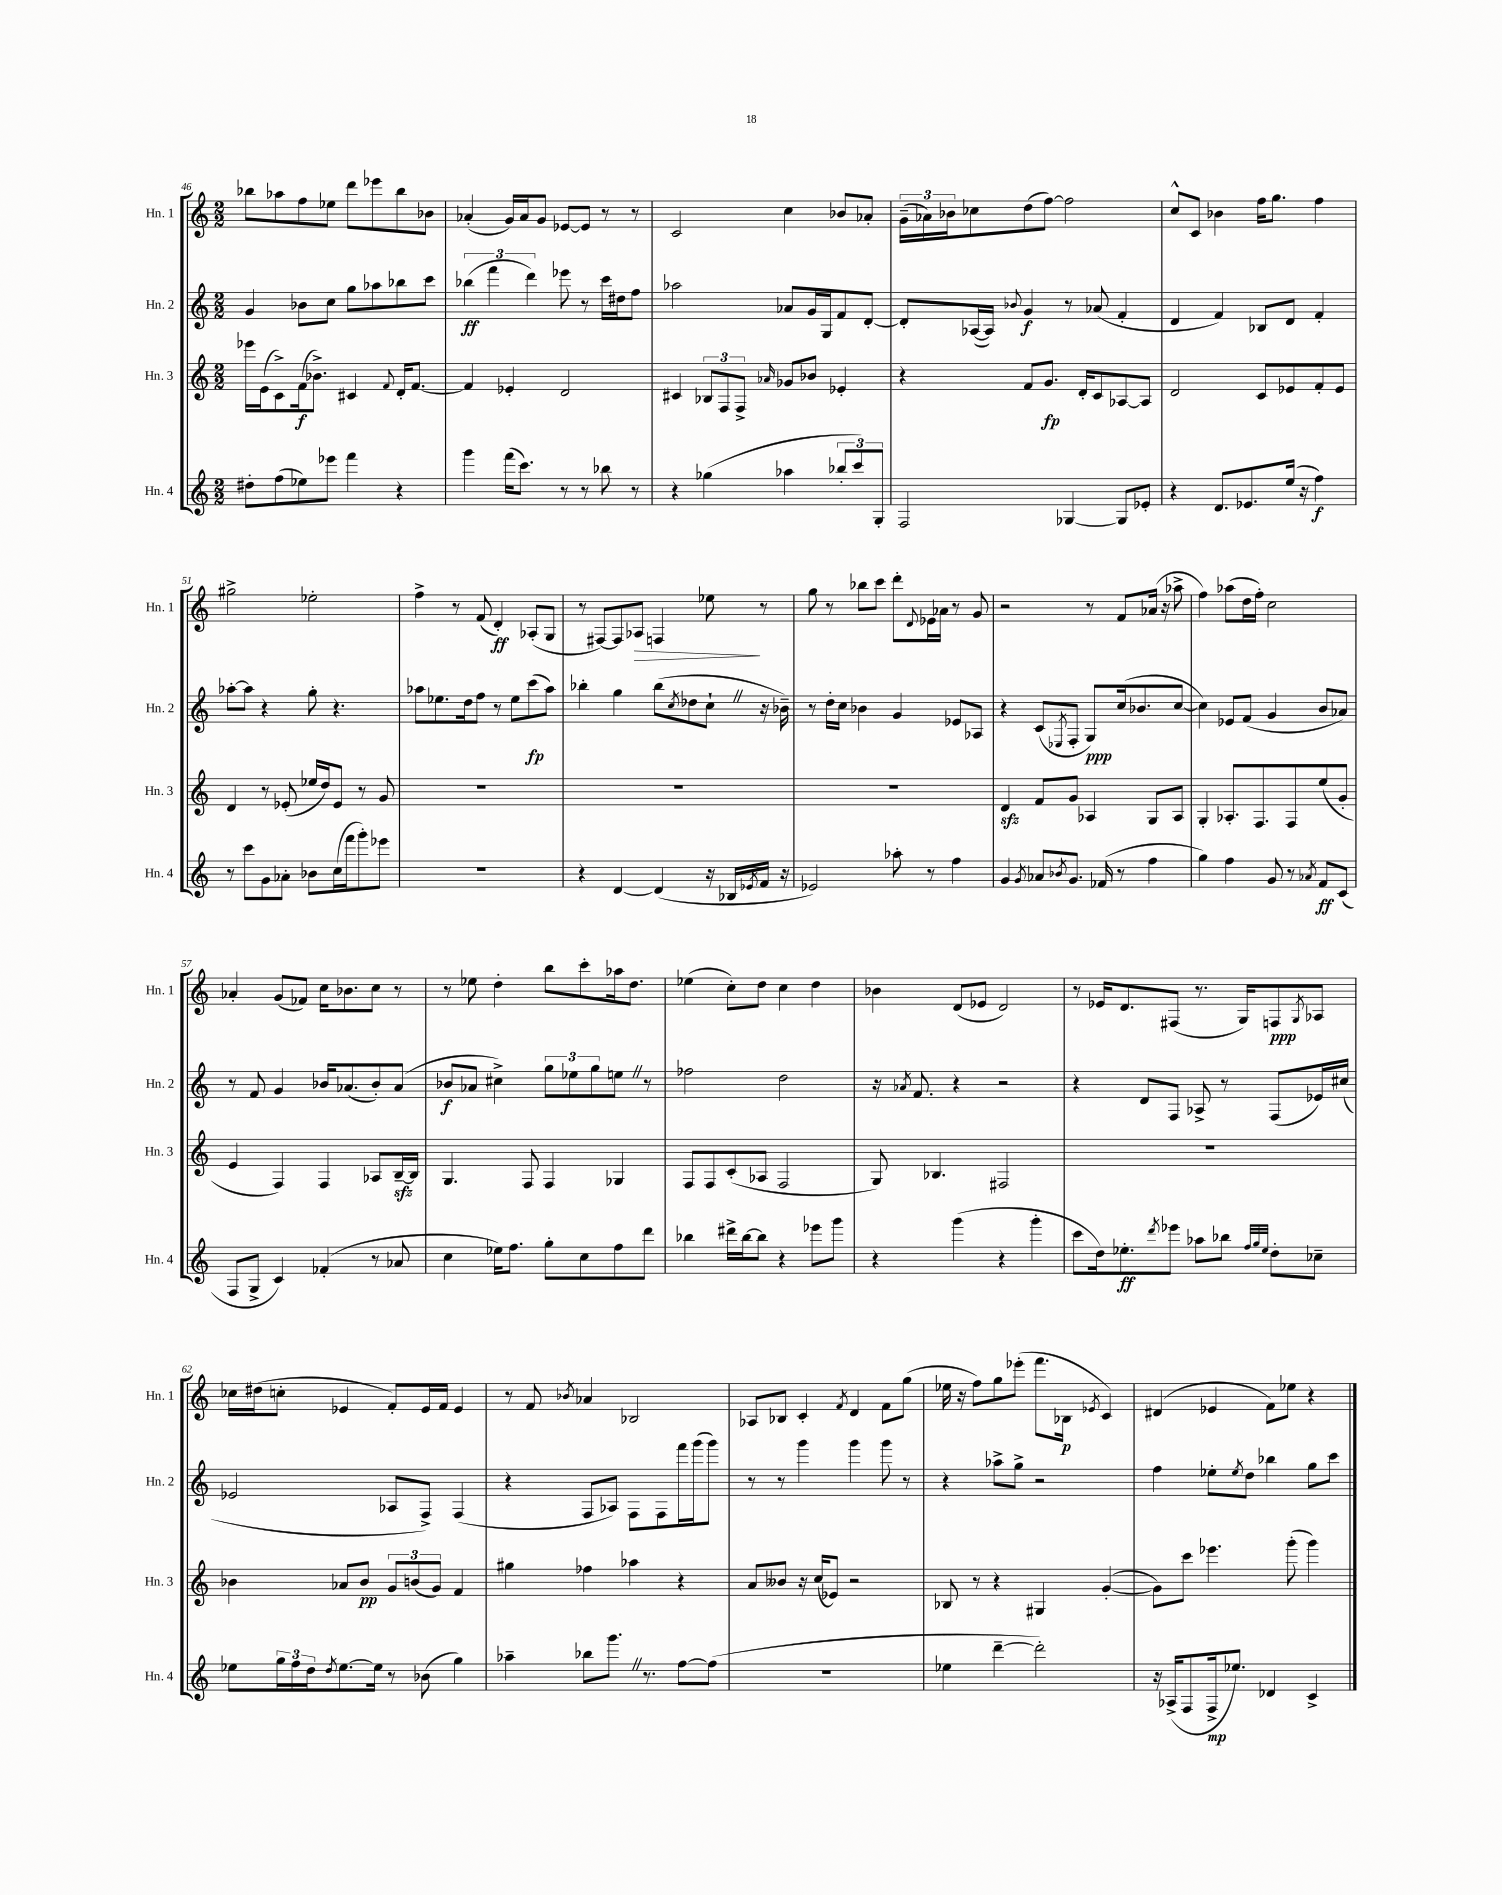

**kern	**dynam	**kern	**dynam	**kern	**dynam	**kern	**dynam
*part4	*part4	*part3	*part3	*part2	*part2	*part1	*part1
*staff4	*staff4	*staff3	*staff3	*staff2	*staff2	*staff1	*staff1
*I"Hn. 4	*	*I"Hn. 3	*	*I"Hn. 2	*	*I"Hn. 1	*
*I'Hn. 4	*	*I'Hn. 3	*	*I'Hn. 2	*	*I'Hn. 1	*
*clefG2	*	*clefG2	*	*clefG2	*	*clefG2	*
*k[]	*	*k[]	*	*k[]	*	*k[]	*
*M2/2	*	*M2/2	*	*M2/2	*	*M2/2	*
=46	=46	=46	=46	=46	=46	=46	=46
8dd#X'\L	.	16eee-X\LL	.	4g/	.	8bb-X\L	.
.	.	(16e\J	.	.	.	.	.
(8ff\	.	8c^\)	.	.	.	8aa-X\	.
8ee-X\)	.	(16f\k	f	8b-X\L	.	8ff\	.
.	.	8.b-X^\J)	.	.	.	.	.
8eee-X\J	.	.	.	8cc\J	.	8ee-X\J	.
4fff\	.	4c#X/	.	8gg\L	.	8ddd\L	.
.	.	.	.	8aa-X\	.	8eee-X\	.
.	.	8qqf/	.	.	.	.	.
4r	.	16d'/KL	.	8bb-X\	.	8bb-\	.
.	.	[8.f/J	.	.	.	.	.
.	.	.	.	8ccc\J	.	8b-X\J	.
=47	=47	=47	=47	=47	=47	=47	=47
4ggg\	.	4f/]	.	(6bb-X\	ff	(4a-X'/	.
.	.	.	.	6fff\	.	.	.
(16fff\KL	.	4e-X'/	.	.	.	16g/LL)	.
8.ccc\J)	.	.	.	.	.	16a-/J	.
.	.	.	.	6ddd\)	.	.	.
.	.	.	.	.	.	8g/J	.
8r	.	2d/	.	8eee-X\	.	[8e-X/L	.
8r	.	.	.	8r	.	8e-/J]	.
8bb-X\	.	.	.	16ccc\LL	.	8r	.
.	.	.	.	16dd#X\J	.	.	.
8r	.	.	.	8ff\J	.	8r	.
=48	=48	=48	=48	=48	=48	=48	=48
4r	.	4c#X/	.	2aa-X\	.	2c/	.
(4gg-X\	.	12B-X/L	.	.	.	.	.
.	.	12F/	.	.	.	.	.
.	.	12F^/J	.	.	.	.	.
.	.	16qqa-X/	.	.	.	.	.
4aa-X\	.	8g-X/L	.	8a-X/L	.	4cc\	.
.	.	8b-X/J	.	16g/L	.	.	.
.	.	.	.	16G/J	.	.	.
12bb-X'/L	.	4e-X'/	.	8f/	.	8b-X/L	.
12ccc/)	.	.	.	.	.	.	.
.	.	.	.	[8d'/J	.	8a-X'/J	.
12G'/J	.	.	.	.	.	.	.
=49	=49	=49	=49	=49	=49	=49	=49
2F/	.	4r	.	8d'/L]	.	(24g~\LL	.
.	.	.	.	.	.	24a-X\)	.
.	.	.	.	.	.	24b-X\J	.
.	.	.	.	([16A-X/L	.	8cc-X\	.
.	.	.	.	16A-/JJ])	.	.	.
.	.	.	.	8qqb-X/	.	.	.
.	.	8f/L	.	4g/	f	(8dd\	.
.	.	8.g/J	fp	.	.	[8ff\J)	.
[4G-X/	.	.	.	8r	.	2ff\]	.
.	.	16d'/KL	.	.	.	.	.
.	.	8c/	.	(8a-X/	.	.	.
8G-/L]	.	[8A-X/	.	4f'/	.	.	.
8e-X'/J	.	8A-/J]	.	.	.	.	.
=50	=50	=50	=50	=50	=50	=50	=50
4r	.	2d/	.	4d/	.	8cc^^/L	.
.	.	.	.	.	.	8c/J	.
8.d/L	.	.	.	4f/)	.	4b-X\	.
8.e-X/	.	.	.	.	.	.	.
.	.	8c/L	.	8B-X/L	.	16ff\KL	.
.	.	.	.	.	.	8.gg\J	.
(16ee/Jk	.	8e-X/	.	8d/J	.	.	.
16r	.	.	.	.	.	.	.
4ff\)	f	8f'/	.	4f'/	.	4ff\	.
.	.	8e-/J	.	.	.	.	.
!!LO:LB:g=z
=51	=51	=51	=51	=51	=51	=51	=51
8r	.	4d/	.	[8aa-X'\L	.	2gg#X^\	.
8ccc\L	.	.	.	8aa-\J]	.	.	.
8g\	.	8r	.	4r	.	.	.
8a-X'\J	.	(8e-X'/	.	.	.	.	.
8b-X\L	.	16ee-X/LL	.	8gg'\	.	2ee-X'\	.
.	.	16dd/J)	.	.	.	.	.
(16cc\L	.	8e-/J	.	4.r	.	.	.
16fff\J	.	.	.	.	.	.	.
8ggg'\)	.	8r	.	.	.	.	.
8eee-X\J	.	8g/	.	.	.	.	.
=52	=52	=52	=52	=52	=52	=52	=52
1r	.	1r	.	8aa-X\L	.	4ff^\	.
.	.	.	.	8.ee-X\	.	.	.
.	.	.	.	.	.	8r	.
.	.	.	.	16dd\k	.	.	.
.	.	.	.	8ff\J	.	(8f/	.
.	.	.	.	8r	.	4d'/)	ff
.	.	.	.	8ee-\L	.	.	.
.	.	.	.	(8ccc\	fp	(8A-X'/L	.
.	.	.	.	8aa-\J)	.	8G/J	.
=53	=53	=53	=53	=53	=53	=53	=53
4r	.	1r	.	4bb-X'\	.	8r	.
.	.	.	.	.	.	[8F#X/L)	.
[4d/	.	.	.	4gg\	.	8F#/]	.
!	!	!	!	!	!	!	!LO:HP:b
.	.	.	.	.	.	8A-X/J	>
(4d/]	.	.	.	(8bb-\L	.	4Fn/	.
.	.	.	.	8qcc/	.	.	.
.	.	.	.	8dd-X\	.	.	.
16r	.	.	.	8cc`Z\J	.	8ee-X\	.
16B-X/LL	.	.	.	.	.	.	.
8qe-X/	.	.	.	.	.	.	.
16f/JJ	.	.	.	16r	.	8r	]
16r	.	.	.	16b-X~\)	.	.	.
=54	=54	=54	=54	=54	=54	=54	=54
2e-X/)	.	1r	.	8r	.	8gg\	.
.	.	.	.	16dd'\LL	.	8r	.
.	.	.	.	16cc\JJ	.	.	.
.	.	.	.	4b-X\	.	8bb-X\L	.
.	.	.	.	.	.	8ccc\J	.
8aa-X'\	.	.	.	4g/	.	8ddd'\L	.
.	.	.	.	.	.	8qqd/	.
8r	.	.	.	.	.	16e-X\L	.
.	.	.	.	.	.	16a-X\JJ	.
4ff\	.	.	.	8e-X/L	.	8r	.
.	.	.	.	8A-X/J	.	8g/	.
=55	=55	=55	=55	=55	=55	=55	=55
4g/	.	4dzz/	.	4r	.	2r	.
8qg/	.	.	.	.	.	.	.
8a-X/L	.	8f/L	.	(8c/L	.	.	.
8qb-X/	.	.	.	8qE-X/	.	.	.
8.g/J	.	8g/J	.	8F'/J	.	.	.
.	.	4A-X/	.	8G/L)	ppp	8r	.
(16f-X/	.	.	.	.	.	.	.
8r	.	.	.	(16cc/k	.	8f/L	.
.	.	.	.	8.b-X/	.	.	.
4ff\	.	8G/L	.	.	.	(16a-X/Jk	.
.	.	.	.	.	.	16r	.
.	.	8A-/J	.	[8cc/J	.	8aa-X^\	.
=56	=56	=56	=56	=56	=56	=56	=56
4gg\)	.	4G'/	.	4cc\])	.	4ff\)	.
4ff\	.	8.A-X'/L	.	8e-X/L	.	(8aa-X\L	.
.	.	.	.	(8f/J	.	16dd\L	.
.	.	8.F/	.	.	.	16ff'\JJ)	.
8g/	.	.	.	4g/	.	2cc\	.
8r	.	8F/	.	.	.	.	.
8qa-X/	.	.	.	.	.	.	.
8f/L	ff	(8ee/	.	8b/L	.	.	.
(8c/J	.	8g'/J	.	8a-X/J)	.	.	.
!!LO:LB:g=z
=57	=57	=57	=57	=57	=57	=57	=57
8F/L	.	4e/	.	8r	.	4a-X'/	.
8G^/J	.	.	.	8f/	.	.	.
4c/)	.	4F/)	.	4g/	.	(8g/L	.
.	.	.	.	.	.	8f-X/J)	.
(4f-X'/	.	4F/	.	16b-X/KL	.	16cc\KL	.
.	.	.	.	(8.a-X/	.	8.b-X\	.
8r	.	8A-X/L	.	8b-'/)	.	8cc\J	.
8a-X/	.	[16Bzz~/L	.	(8a-/J	.	8r	.
.	.	16B/JJ]	.	.	.	.	.
=58	=58	=58	=58	=58	=58	=58	=58
4cc\	.	4.G/	.	8b-X/L	f	8r	.
.	.	.	.	8a-X/J	.	8ee-X\	.
16ee-X\KL)	.	.	.	4cc#X^\)	.	4dd'\	.
8.ff\J	.	.	.	.	.	.	.
.	.	8F/	.	.	.	.	.
8gg'\L	.	4F/	.	12gg\L	.	8bb\L	.
.	.	.	.	12ee-X\	.	.	.
8cc\	.	.	.	.	.	8ccc'\	.
.	.	.	.	12gg\	.	.	.
8ff\	.	4G-X/	.	8eenZ\J	.	16aa-X\k	.
.	.	.	.	.	.	8.dd\J	.
8ddd\J	.	.	.	8r	.	.	.
=59	=59	=59	=59	=59	=59	=59	=59
4bb-X\	.	8F/L	.	2ff-X\	.	(4ee-X\	.
.	.	8F/	.	.	.	.	.
16ddd#X^\LL	.	(8c'/	.	.	.	8cc'\L)	.
[16bb-\J	.	.	.	.	.	.	.
8bb-\J]	.	8A-X/J	.	.	.	8dd\J	.
4r	.	2F/	.	2dd\	.	4cc\	.
8eee-X\L	.	.	.	.	.	4dd\	.
8ggg\J	.	.	.	.	.	.	.
=60	=60	=60	=60	=60	=60	=60	=60
4r	.	8G/)	.	16r	.	4b-X\	.
.	.	.	.	8qa-X/	.	.	.
.	.	.	.	8.f/	.	.	.
.	.	4.B-X/	.	.	.	.	.
(4ggg\	.	.	.	4r	.	(8d/L	.
.	.	.	.	.	.	8e-X/J	.
4r	.	2F#X/	.	2r	.	2d/)	.
4ggg'\	.	.	.	.	.	.	.
=61	=61	=61	=61	=61	=61	=61	=61
8ccc\L	.	1r	.	4r	.	8r	.
16dd\k)	.	.	.	.	.	16e-X/KL	.
8.ee-X'\	ff	.	.	.	.	8.d/	.
.	.	.	.	8d/L	.	.	.
8qddd/	.	.	.	.	.	.	.
8eee-X\J	.	.	.	8F/J	.	(8F#X/J	.
8aa-X\L	.	.	.	8A-X^/	.	8.r	.
8bb-X\J	.	.	.	8r	.	.	.
.	.	.	.	.	.	16G/KL)	.
32qqff/LLL	.	.	.	.	.	.	.
32qqgg/	.	.	.	.	.	.	.
32qqee-/JJJ	.	.	.	.	.	.	.
8dd'\L	.	.	.	(8F/L	.	8Fn/	ppp
.	.	.	.	.	.	8qG/	.
8cc-X~\J	.	.	.	16e-X/L)	.	8A-X/J	.
.	.	.	.	(16cc#X/JJ	.	.	.
!!LO:LB:g=z
=62	=62	=62	=62	=62	=62	=62	=62
8ee-X\L	.	4b-X\	.	2e-X/	.	16cc-X\LL	.
.	.	.	.	.	.	(16dd#X\J	.
24gg\L	.	.	.	.	.	8ccn'\J	.
24ff\	.	.	.	.	.	.	.
24dd\J	.	.	.	.	.	.	.
8qdd/	.	.	.	.	.	.	.
[8.ee-\	.	8a-X/L	.	.	.	4e-X/	.
.	.	8b-/J	pp	.	.	.	.
16ee-\Jk]	.	.	.	.	.	.	.
8r	.	12g/L	.	8A-X/L	.	8f'/L)	.
.	.	(12bn/	.	.	.	.	.
(8b-X\	.	.	.	8F^/J)	.	16e-/L	.
.	.	12g/J)	.	.	.	.	.
.	.	.	.	.	.	16f/JJ	.
4gg\)	.	4f/	.	(4F/	.	4e-/	.
=63	=63	=63	=63	=63	=63	=63	=63
4aa-X~\	.	4gg#X\	.	4r	.	8r	.
.	.	.	.	.	.	8f/	.
.	.	.	.	.	.	8qb-X/	.
8bb-X\L	.	4ff-X\	.	8F/L	.	4a-X/	.
8.gggZ\J	.	.	.	8A-X/J)	.	.	.
.	.	4aa-X\	.	8F\L	.	2B-X/	.
8.r	.	.	.	.	.	.	.
.	.	.	.	8F\	.	.	.
[8ff\L	.	4r	.	16fff\L	.	.	.
.	.	.	.	(16ggg\J	.	.	.
(8ff\J]	.	.	.	8ggg\J)	.	.	.
=64	=64	=64	=64	=64	=64	=64	=64
1r	.	8a/L	.	8r	.	8A-X/L	.
.	.	8b--X/J	.	8r	.	8B-X/J	.
.	.	16r	.	4ggg\	.	4c'/	.
.	.	(16cc/KL	.	.	.	.	.
.	.	8e-X/J)	.	.	.	.	.
.	.	.	.	.	.	8qf/	.
.	.	2r	.	4ggg\	.	4d/	.
.	.	.	.	8ggg\	.	8f\L	.
.	.	.	.	8r	.	(8gg\J	.
=65	=65	=65	=65	=65	=65	=65	=65
4ee-X\	.	8B-X/	.	4r	.	16ee-X\	.
.	.	.	.	.	.	16r	.
.	.	8r	.	.	.	8ff\L)	.
[4ddd~\	.	4r	.	8aa-X^\L	.	8gg\	.
.	.	.	.	8gg^\J	.	(8eee-X'\J	.
2ddd'\])	.	4G#X/	.	2r	.	8.fff\L	.
.	.	.	.	.	.	16B-X\Jk	p
.	.	.	.	.	.	8qe-X/	.
.	.	([4g'/	.	.	.	4c/)	.
=66	=66	=66	=66	=66	=66	=66	=66
16r	.	8g\L])	.	4ff\	.	(4d#X/	.
(16A-X^/KL	.	.	.	.	.	.	.
8F/	.	8ccc\J	.	.	.	.	.
16F^/k	mp	4.eee-X\	.	8ee-X'\L	.	4e-X/	.
8.ee-X/J)	.	.	.	.	.	.	.
.	.	.	.	8qee-/	.	.	.
.	.	.	.	8dd\J	.	.	.
4d-X/	.	.	.	4bb-X\	.	8f\L)	.
.	.	(8ggg'\	.	.	.	8ee-X\J	.
4c^/	.	4ggg\)	.	8gg\L	.	4r	.
.	.	.	.	8ccc\J	.	.	.
==	==	==	==	==	==	==	==
*-	*-	*-	*-	*-	*-	*-	*-
